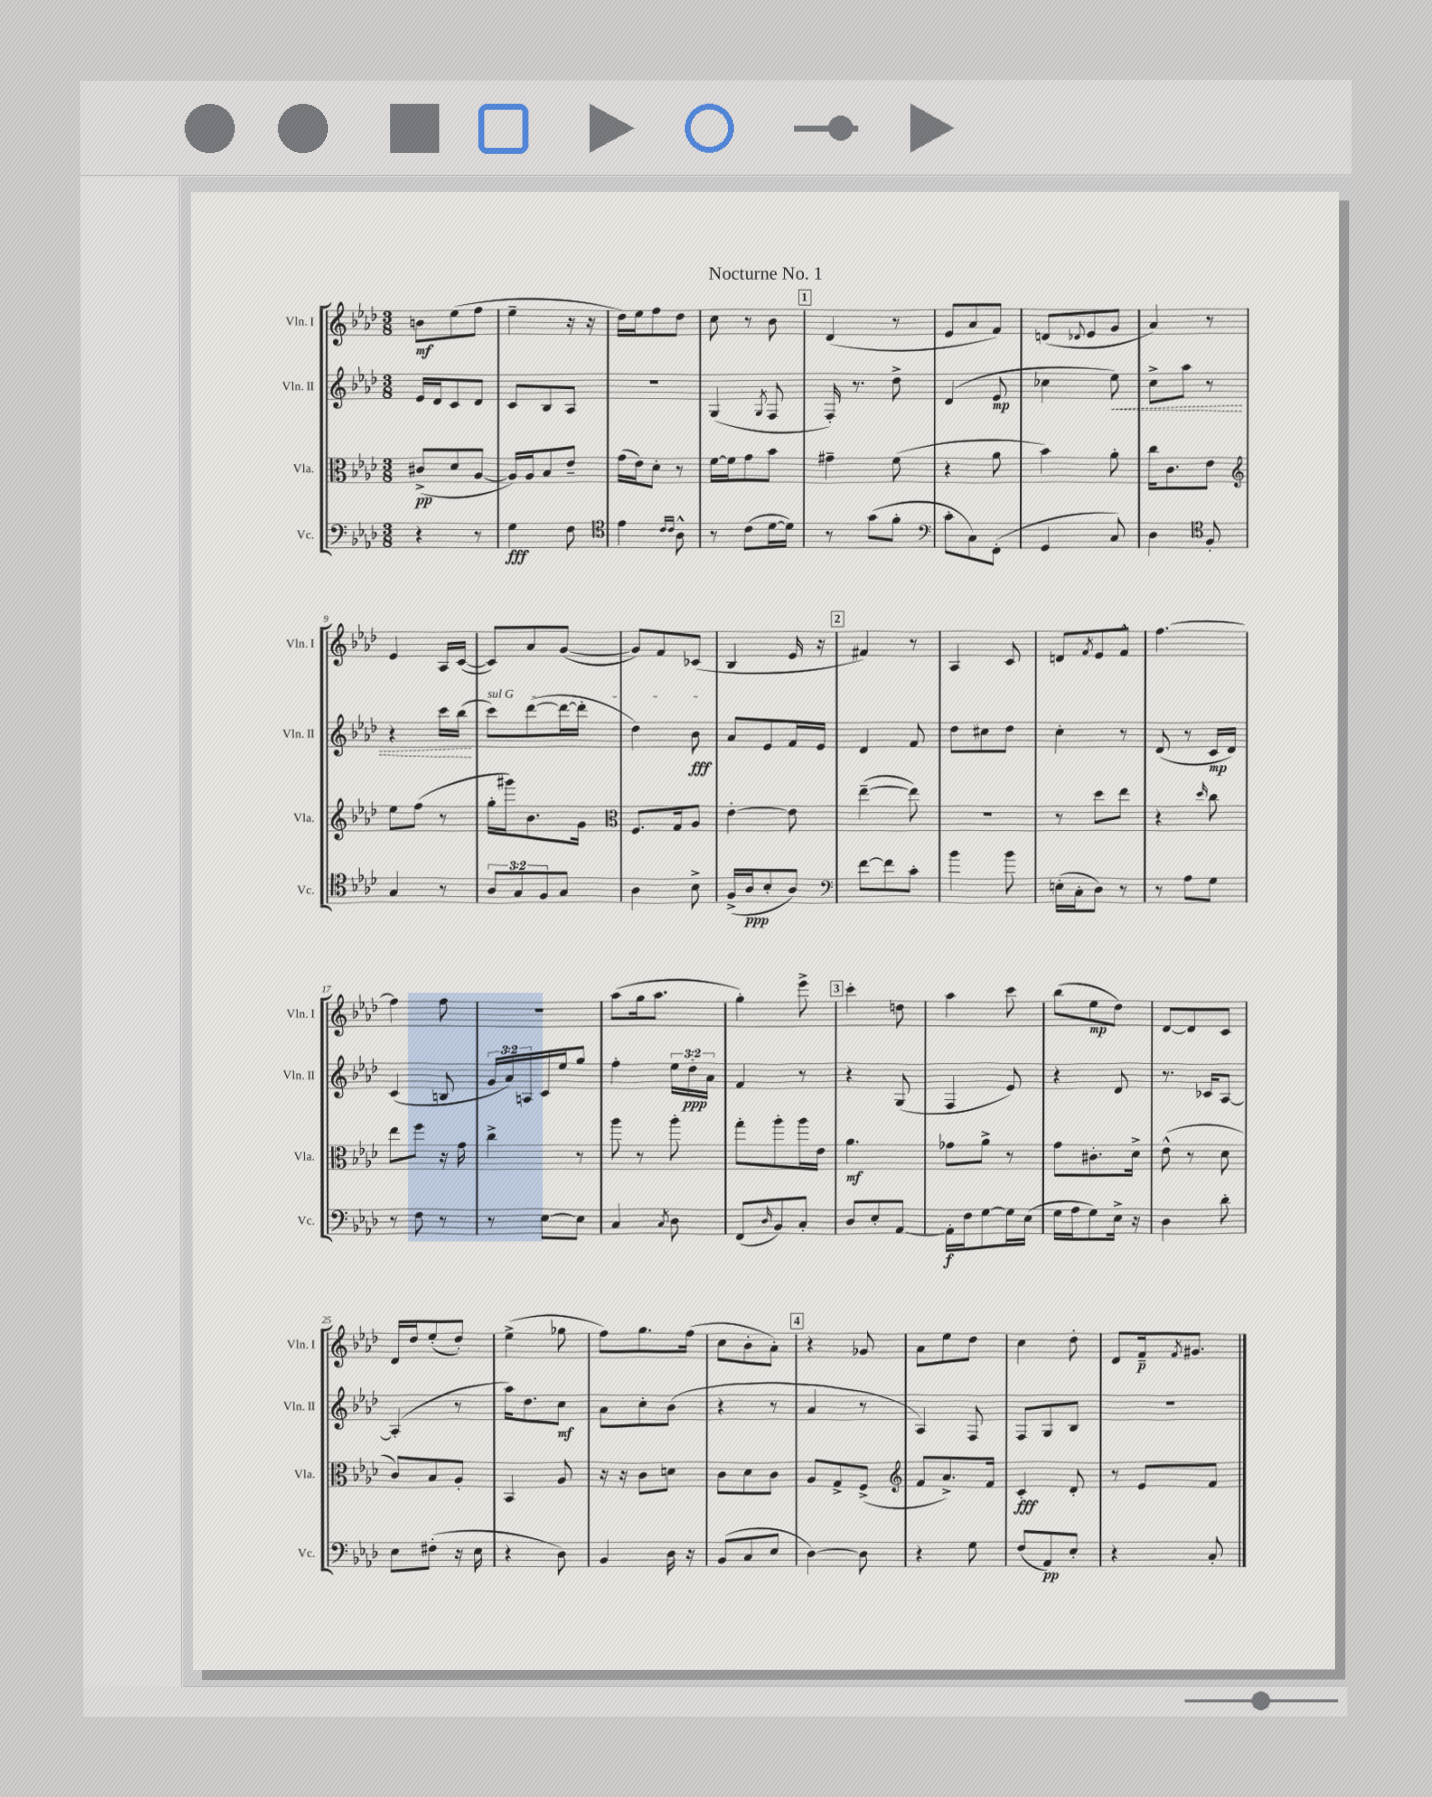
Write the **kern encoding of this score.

**kern	**kern	**kern	**kern
*staff4	*staff3	*staff2	*staff1
*clefF4	*clefC3	*clefG2	*clefG2
*k[b-e-a-d-]	*k[b-e-a-d-]	*k[b-e-a-d-]	*k[b-e-a-d-]
*M3/8	*M3/8	*M3/8	*M3/8
4r	(8c#^	16e-	8b
.	.	16d-	.
.	8d-	8c	(8ee-
8r	[8A-	8d-	8ff
=	=	=	=
4G	16A-])	8c	4ee-~
.	16A-	.	.
.	8B-	8B-	.
8F	8e-~	8A-	16r
.	.	.	16r
=	=	=	=
*clefC4	*	*	*
4e-	(16g	4.r	16dd-)
.	16e-)	.	16ee-
.	8d-'	.	8ff
16qqc	.	.	.
16qqc	.	.	.
8A-^^	8r	.	8dd-
=	=	=	=
8r	[16f	(4G	8cc
.	16f]	.	.
(8c	8g	.	8r
.	.	8qG	.
[16d-	8b-	8F	8b-
16d-])	.	.	.
=	=	=	=
8r	4g#~	16F')	(4d-
.	.	8.r	.
(8g	.	.	.
8f'	(8f	8dd-^	8r
=	=	=	=
*clefF4	*	*	*
8c'	4r	(4d-	8e-
8C)	.	.	8a-
(8FF'	8a-	8e-	8f)
=	=	=	=
4GG	4b-)	4cc-	(8d
.	.	.	8qqd-
.	.	.	8e-
8C)	8a-'	8ee-)	8g
=	=	=	=
4D-	16cc	8cc^	4a-)
.	8.c	.	.
.	.	8aa-	.
*clefC4	*	*	*
8F'	8e-	8r	8r
=	=	=	=
*	*clefG2	*	*
4G	8ee-	4r	4e-
.	(8ff	.	.
8r	8r	16ccc	16A-
.	.	(16bb-	([16c
=	=	=	=
12A-	16gg'	8ccc)	8c])
.	16ggg#)	.	.
12G	.	.	.
.	8.b-	([8ddd-	8a-
12F	.	.	.
8G	.	16ddd-_	([8g
.	16g	16ddd-']	.
=	=	=	=
*	*clefC3	*	*
4A-	8.F	4dd-)	8g])
.	.	.	8f
.	16G	.	.
8B-^	8A-	8b-	(8c-
=	=	=	=
(16F^	[4e-'	8a-	4B-
16A-	.	.	.
8B-'	.	8e-	.
8A-)	8e-]	16f	16e-
.	.	16e-	16r
=	=	=	=
*clefF4	*	*	*
[8f	([4ee-~	4d-	4f#)
8f]	.	.	.
8c'	8ee-])	8f	8r
=	=	=	=
4b-	4.r	8dd-	4A-
.	.	8cc#	.
8b-	.	8dd-	8c
=	=	=	=
(16E'	8r	4cc'	8d
16C'	.	.	.
.	.	.	8qf
8D-)	8dd-	.	8e-
8r	8ee-	8r	8f^^
=	=	=	=
8r	4r	(8d-	[4.ff
8A-	.	8r	.
.	16qqdd-	.	.
8G	8cc	16c	.
.	.	16d-)	.
=	=	=	=
8r	8ee-	(4c	4ff]
8F	8ff	.	.
8r	16r	8B	8ff
.	16g	.	.
=	=	=	=
8r	4cc^	24g	4.r
.	.	24a-)	.
.	.	24A	.
[8E-	.	16c	.
.	.	16ee-	.
8E-]	8r	8gg	.
=	=	=	=
4C	8aa-	4ff'	(8aa-
.	8r	.	16gg
.	.	.	8.aa-
8qC	.	.	.
8D-	8aa-'	24ee-	.
.	.	24dd-'	.
.	.	24a-	.
=	=	=	=
(8FF	8gg'	4f	4gg')
16qqD-	.	.	.
8BB-)	8aa-'	.	.
8C'	16aa-	8r	8eee-^
.	16e-	.	.
=	=	=	=
8D-	4.a-	4r	4ccc'
8E-'	.	.	.
[8AA-	.	(8G	8dd
=	=	=	=
16AA-']	8g-	4F	4aa-
16F	.	.	.
[8G	8a-^	.	.
16G]	8r	8e-)	8ccc
(16E-	.	.	.
=	=	=	=
16G	8g	4r	(8bb-
16A-	.	.	.
8G)	8.c#'	.	8ee-
16E-^	.	8d-	8dd-)
16r	16d-^	.	.
=	=	=	=
4D-	(8e-^^	8.r	[8d-
.	8r	.	8d-]
.	.	16c-	.
8d-'	8d-	[8A-	8c
=	=	=	=
8E-	8c)	(4A-']	16d-
.	.	.	16dd-
(8F#'	8B-	.	(8ee-'
16r	8A-'	8r	8dd-')
16E-	.	.	.
=	=	=	=
4r	4BB-	16aa-)	(4ee-^
.	.	8.dd-	.
8D-)	8A-	8cc	8gg-
=	=	=	=
4BB-	16r	8a-	8ff)
.	16r	.	.
.	8c	8cc'	8.gg
16D-	8d	(8b-	.
16r	.	.	(16ff
=	=	=	=
(8BB-	8c	4r	8cc
8C	8d-	.	8b-'
8E-	8c	8r	8a-')
=	=	=	=
[4D-)	8A-	4a-	4r
.	8G^	.	.
8D-]	(8F^	8r	8g-
=	=	=	=
*	*clefG2	*	*
4r	8f	4A-)	8a-
.	8.a-^)	.	8ee-
8G	.	8F	8dd-
.	16f	.	.
=	=	=	=
(8F	4c'	8F	4cc
8AA-)	.	8G	.
8E-'	8d-'	8B-	8dd-'
=	=	=	=
4r	8r	4.r	8d-
.	8e-	.	16f~
.	.	.	8qf
.	.	.	8.g#
8C'	8f	.	.
==	==	==	==
*-	*-	*-	*-
